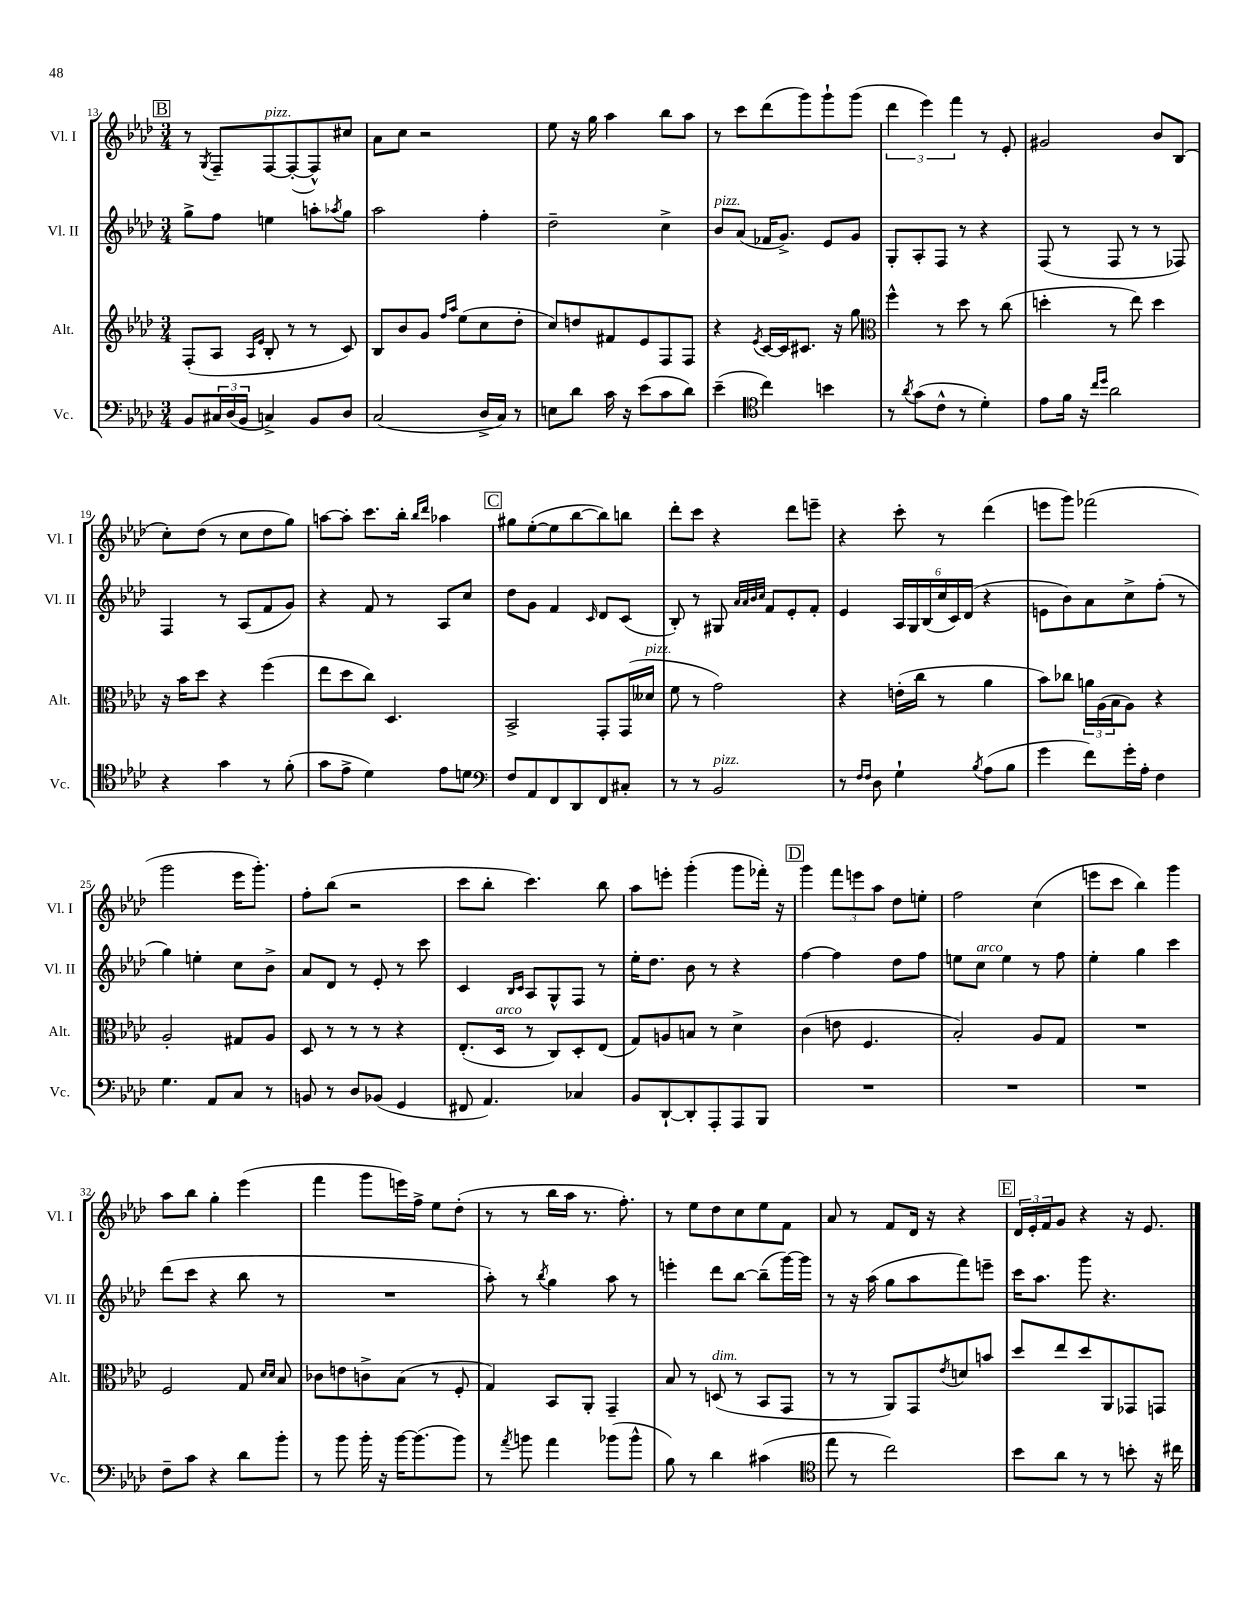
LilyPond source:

<<
\new StaffGroup <<
\new Staff = "s0" \with { instrumentName = "Vl. I" shortInstrumentName = "Vl. I" } {
    \clef treble \key aes \major \numericTimeSignature \time 3/4
    \mark \markup { \box "B" } r8 \acciaccatura { g8 } f8-- f8~^\markup { \italic "pizz." } f8~-.( f8-^) cis''8 |
    aes'8 c''8 r2 |
    ees''8 r16 g''16 aes''4 bes''8 aes''8 |
    r8 c'''8 des'''8( g'''8) g'''8-! g'''8( |
    \tuplet 3/2 { des'''4 ees'''4) f'''4 } r8 ees'8-. |
    gis'2 bes'8 bes8( |
    c''8-.) des''8( r8 c''8 des''8 g''8) |
    a''8~ a''8-. c'''8. bes''16-. \grace { bes''16 des'''16 } aes''4 |
    \mark \markup { \box "C" } gis''8 ees''8~-.( ees''8 bes''8~ bes''8) b''8 |
    des'''8-. c'''8 r4 des'''8 e'''8-- |
    r4 c'''8-. r8 des'''4( |
    e'''8 g'''8) fes'''2( |
    g'''2 ees'''16 g'''8.-.) |
    f''8-. bes''8( r2 |
    c'''8 bes''8-. c'''4.) bes''8 |
    aes''8 e'''8-. g'''4-.( g'''8 fes'''16-.) r16 |
    \mark \markup { \box "D" } g'''4 \tuplet 3/2 { f'''8 e'''8 aes''8 } des''8 e''8-. |
    f''2 c''4( |
    e'''8 c'''8 bes''4) g'''4 |
    aes''8 bes''8 g''4-. ees'''4( |
    f'''4 g'''8 e'''16) f''16-> ees''8 des''8-.( |
    r8 r8 bes''16 aes''16 r8. f''8.-.) |
    r8 ees''8 des''8 c''8 ees''8 f'8 |
    aes'8 r8 f'8 des'16 r16 r4 |
    \mark \markup { \box "E" } \tuplet 3/2 { des'16 ees'16-. f'16 } g'8 r4 r16 ees'8. \bar "|." |
}
\new Staff = "s1" \with { instrumentName = "Vl. II" shortInstrumentName = "Vl. II" } {
    \clef treble \key aes \major \numericTimeSignature \time 3/4
    \mark \markup { \box "B" } g''8-> f''8 e''4 a''8-. \acciaccatura { aes''8 } g''8 |
    aes''2 f''4-. |
    des''2-- c''4-> |
    bes'8^\markup { \italic "pizz." } aes'8( fes'16 g'8.->) ees'8 g'8 |
    g8-. aes8-. f8 r8 r4 |
    f8( r8 f8 r8 r8 fes8) |
    f4 r8 aes8( f'8 g'8) |
    r4 f'8 r8 aes8 c''8 |
    \mark \markup { \box "C" } des''8 g'8 f'4 \grace { c'16 } des'8 c'8( |
    bes8-.) r8 gis8 \grace { aes'32 aes'32 bes'32 c''32 } f'8 ees'8-. f'8-. |
    ees'4 \tuplet 6/4 { aes16 g16 bes16( c''16 c'16) des'16( } r4 |
    e'8 bes'8) aes'8 c''8-> f''8-.( r8 |
    g''4) e''4-. c''8 bes'8-> |
    aes'8 des'8 r8 ees'8-. r8 c'''8 |
    c'4 \grace { bes16 c'16 } aes8 g8-^ f8 r8 |
    ees''16-. des''8. bes'8 r8 r4 |
    \mark \markup { \box "D" } f''4~ f''4 des''8 f''8 |
    e''8 c''8^\markup { \italic "arco" } e''4 r8 f''8 |
    ees''4-. g''4 c'''4 |
    des'''8( c'''8 r4 bes''8 r8 |
    R2. |
    aes''8-.) r8 \acciaccatura { bes''8 } g''4 aes''8 r8 |
    e'''4-. des'''8 bes''8~ bes''8--( g'''16~) g'''16 |
    r8 r16 aes''16( g''8 aes''8 f'''8) e'''8-- |
    \mark \markup { \box "E" } c'''16 aes''8. g'''8 r4. \bar "|." |
}
\new Staff = "s2" \with { instrumentName = "Alt." shortInstrumentName = "Alt." } {
    \clef treble \key aes \major \numericTimeSignature \time 3/4
    \mark \markup { \box "B" } f8-.( aes8 \grace { aes16 ees'16 } bes8-. r8 r8 c'8) |
    bes8 bes'8 g'8 \grace { f''16 aes''16 } ees''8( c''8 des''8-. |
    c''8) d''8 fis'8 ees'8 f8 f8 |
    r4 \acciaccatura { ees'8 } c'16~ c'16 cis'8. r16 g''8 |
    \clef alto f''4-^ r8 des''8 r8 c''8( |
    d''4-. r8 ees''8) d''4 |
    r16 bes'16 des''8 r4 f''4( |
    ees''8 des''8 c''8) des4. |
    \mark \markup { \box "C" } bes,2-> g,8-. g,16( deses'16^\markup { \italic "pizz." } |
    f'8 r8 g'2) |
    r4 e'16-.( c''16 r8 aes'4 |
    bes'8) ces''8 \tuplet 3/2 { a'16 aes16( bes16 } aes8) r4 |
    aes2-. gis8 aes8 |
    des8 r8 r8 r8 r4 |
    ees8.-.( des16^\markup { \italic "arco" } r8 c8) des8-. ees8( |
    g8) a8 b8 r8 des'4-> |
    \mark \markup { \box "D" } c'4( e'8 f4. |
    bes2-.) aes8 g8 |
    R2. |
    f2 g8 \grace { des'16 des'16 } bes8 |
    ces'8 e'8 c'8-> bes8( r8 f8-. |
    g4) bes,8 aes,8-. g,4-- |
    bes8 r8 d8^\markup { \italic "dim." }( r8 bes,8 g,8 |
    r8 r8 aes,8) g,8 \acciaccatura { ees'8 } d'8 b'8 |
    \mark \markup { \box "E" } des''8 ees''8 des''8 aes,8 ges,8 g,8 \bar "|." |
}
\new Staff = "s3" \with { instrumentName = "Vc." shortInstrumentName = "Vc." } {
    \clef bass \key aes \major \numericTimeSignature \time 3/4
    \mark \markup { \box "B" } bes,8 \tuplet 3/2 { cis16 des16( bes,16 } c4->) bes,8 des8 |
    c2( des16-> c16) r8 |
    e8 des'8 c'16 r16 ees'8( c'8 des'8) |
    ees'4--( \clef tenor c''4) b'4 |
    r8 \acciaccatura { aes'8 } g'8( c'8-^ r8 des'4-.) |
    ees'8 f'16 r16 \grace { c''16 des''16 } aes'2 |
    r4 g'4 r8 f'8-.( |
    g'8 ees'8-> des'4) ees'8 d'8 |
    \mark \markup { \box "C" } \clef bass f8 aes,8 f,8 des,8 f,8 cis8-. |
    r8 r8 bes,2^\markup { \italic "pizz." } |
    r8 \grace { f16 f16 } des8 g4-! \acciaccatura { bes8 } aes8( bes8 |
    g'4 f'8) g'16-. aes16-. f4 |
    g4. aes,8 c8 r8 |
    b,8 r8 des8 bes,8( g,4 |
    fis,8 aes,4.) ces4 |
    bes,8 des,8~-! des,8-. aes,,8-. aes,,8 bes,,8 |
    \mark \markup { \box "D" } R2. |
    R2. |
    R2. |
    f8-- c'8 r4 des'8 bes'8-. |
    r8 bes'8 bes'16-. r16 bes'16~ bes'8.( bes'8) |
    r8 \acciaccatura { aes'8 } b'8 aes'4 bes'8( bes'8-^ |
    bes8) r8 des'4 cis'4( |
    \clef tenor ees''8 r8 c''2) |
    \mark \markup { \box "E" } bes'8 aes'8 r8 r8 b'8-. r16 cis''16 \bar "|." |
}
>>
>>
\layout { \context { \Score currentBarNumber = #13 } }
